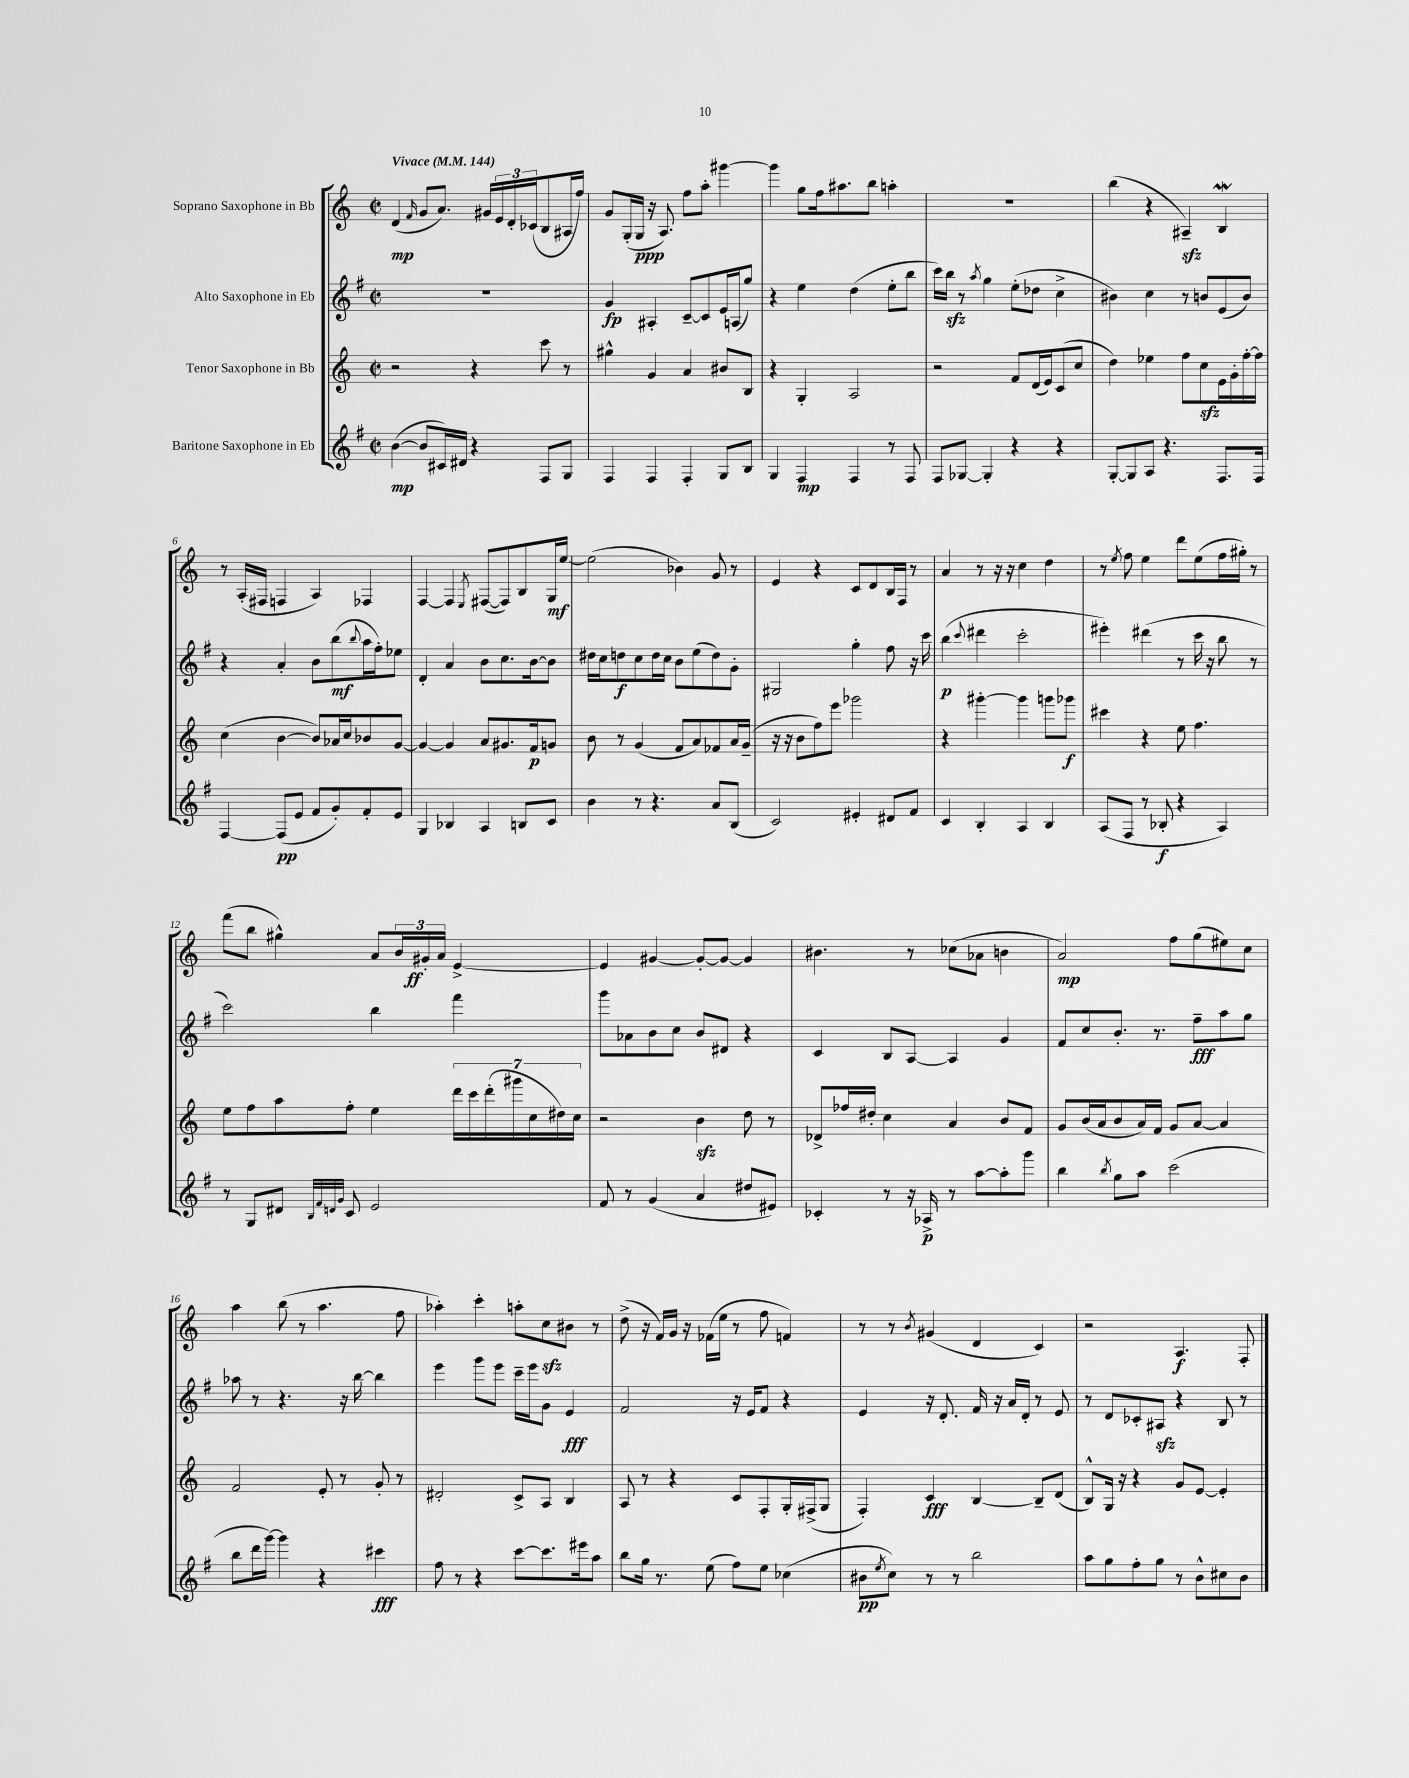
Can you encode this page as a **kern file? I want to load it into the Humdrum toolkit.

**kern	**dynam	**kern	**dynam	**kern	**dynam	**kern	**dynam
*part4	*part4	*part3	*part3	*part2	*part2	*part1	*part1
*staff4	*staff4	*staff3	*staff3	*staff2	*staff2	*staff1	*staff1
*I"Baritone Saxophone in Eb	*	*I"Tenor Saxophone in Bb	*	*I"Alto Saxophone in Eb	*	*I"Soprano Saxophone in Bb	*
*clefG2	*	*clefG2	*	*clefG2	*	*clefG2	*
*k[f#]	*	*k[]	*	*k[f#]	*	*k[]	*
*M2/2	*	*M2/2	*	*M2/2	*	*M2/2	*
*met(c|)	*	*met(c|)	*	*met(c|)	*	*met(c|)	*
*MM144	*	*MM144	*	*MM144	*	*MM144	*
=1	=1	=1	=1	=1	=1	=1	=1
!	!	!	!	!	!	!LO:TX:a:B:t=Vivace	!
([4b\	mp	2r	.	1r	.	(4d/	mp
.	.	.	.	.	.	16qqf/	.
8b/L]	.	.	.	.	.	8g/L	.
16c#X/L)	.	.	.	.	.	8.a/J)	.
16d#X/JJ	.	.	.	.	.	.	.
4r	.	4r	.	.	.	.	.
.	.	.	.	.	.	16g#X/LL	.
.	.	.	.	.	.	24e/	.
.	.	.	.	.	.	24d'/	.
.	.	.	.	.	.	(24c-X/J	.
8F#/L	.	8ccc\	.	.	.	8B/	.
8G/J	.	8r	.	.	.	16A#X/L	.
.	.	.	.	.	.	16ff/JJ)	.
=2	=2	=2	=2	=2	=2	=2	=2
4F#/	.	4gg#X^^\	.	4g/	fp	8g/L	.
.	.	.	.	.	.	(16G'/L	.
.	.	.	.	.	.	16G/JJ	ppp
4F#/	.	4g/	.	4A#X'/	.	16r	.
.	.	.	.	.	.	8.A/)	.
4F#'/	.	4a/	.	[8c~/L	.	8ff\L	.
.	.	.	.	8c/]	.	8aa'\J	.
8G/L	.	8b#X/L	.	16e/L	.	[4ggg#X\	.
.	.	.	.	(16An/J	.	.	.
8B/J	.	8B/J	.	8gg/J)	.	.	.
=3	=3	=3	=3	=3	=3	=3	=3
4G/	.	4r	.	4r	.	4ggg#\]	.
4F#/	mp	4G'/	.	4ee\	.	8gg\L	.
.	.	.	.	.	.	16ff\k	.
.	.	.	.	.	.	8.aa#X\	.
4F#/	.	2A/	.	(4dd\	.	.	.
.	.	.	.	.	.	8bb\J	.
8r	.	.	.	8ee'\L	.	4aan'\	.
8F#/	.	.	.	8bb\J	.	.	.
=4	=4	=4	=4	=4	=4	=4	=4
8F#/L	.	2r	.	16ccc\LL)	.	1r	.
.	.	.	.	16bbzz\JJ	.	.	.
[8G-X/J	.	.	.	8r	.	.	.
.	.	.	.	8qaa/	.	.	.
4G-'/]	.	.	.	4gg\	.	.	.
4r	.	8f/L	.	(8ee'\L	.	.	.
.	.	(16d/L	.	8dd-X\J	.	.	.
.	.	16e/J)	.	.	.	.	.
4r	.	(8c/	.	4cc^\	.	.	.
.	.	8cc/J	.	.	.	.	.
=5	=5	=5	=5	=5	=5	=5	=5
[8G'/L	.	4dd\)	.	4b#X\)	.	(4bb\	.
8G/]	.	.	.	.	.	.	.
8A/J	.	4ee-X\	.	4cc\	.	4r	.
4.r	.	.	.	.	.	.	.
.	.	8ff\L	.	8r	.	4A#Xzz~/)	.
.	.	8cczz\	.	8bn/L	.	.	.
8.F#/L	.	16e\L	.	(8e/	.	4BW/	.
.	.	16g'\	.	.	.	.	.
.	.	[16ff'\	.	8b/J)	.	.	.
16F#/Jk	.	16ff\JJ]	.	.	.	.	.
!!LO:LB:g=z
=6	=6	=6	=6	=6	=6	=6	=6
[4F#/	.	(4cc\	.	4r	.	8r	.
.	.	.	.	.	.	(16A'/LL	.
.	.	.	.	.	.	16F#X/JJ	.
(8F#/L]	pp	[4b\	.	4a'/	.	4Fn/	.
8e/J	.	.	.	.	.	.	.
8f#/L	.	8b/L])	.	8b\L	.	4A/)	.
8g'/)	.	16a-X/L	.	(8bb\	mf	.	.
.	.	16cc/J	.	.	.	.	.
.	.	.	.	8qqbb/	.	.	.
8f#'/	.	8b-X/	.	16aa\L	.	4F-X/	.
.	.	.	.	16ff#'\J)	.	.	.
8e/J	.	[8g/J	.	8ee-X\J	.	.	.
=7	=7	=7	=7	=7	=7	=7	=7
4G/	.	4g/_	.	4d'/	.	[4F/	.
4B-X/	.	4g/]	.	4a/	.	4F/]	.
.	.	.	.	.	.	8qE/	.
4A/	.	8a/L	.	8b\L	.	([8F#X/L	.
.	.	8.g#X/	.	8.cc\	.	8F#/])	.
8Bn/L	.	.	.	.	.	8B/	.
.	.	16f/k	p	[16b\k	.	.	.
8c/J	.	8gn/J	.	8b\J]	.	16G/L	mf
.	.	.	.	.	.	[16ee/JJ	.
=8	=8	=8	=8	=8	=8	=8	=8
4b\	.	8b\	.	16dd#X\LL	.	(2ee\]	.
.	.	.	.	16cc\J	.	.	.
.	.	8r	.	8ddn\	f	.	.
8r	.	(4g/	.	8cc\	.	.	.
4.r	.	.	.	16dd\L	.	.	.
.	.	.	.	16cc\JJ	.	.	.
.	.	8f/L	.	8b\L	.	4b-X\)	.
.	.	8a/)	.	(8ee\	.	.	.
8a/L	.	8f-X/	.	8dd\)	.	8g/	.
(8B/J	.	16a/L	.	8g'\J	.	8r	.
.	.	(16g~/JJ	.	.	.	.	.
=9	=9	=9	=9	=9	=9	=9	=9
2c/)	.	16r	.	2G#X/	.	4e/	.
.	.	16r	.	.	.	.	.
.	.	8b\L	.	.	.	.	.
.	.	8ff\)	.	.	.	4r	.
.	.	8eee\J	.	.	.	.	.
4e#X'/	.	2ggg-X\	.	4gg'\	.	8c/L	.
.	.	.	.	.	.	8d/	.
8d#X/L	.	.	.	8ff#\	.	16B/L	.
.	.	.	.	.	.	16F/JJ	.
8f#/J	.	.	.	16r	.	8r	.
.	.	.	.	16ccc\	.	.	.
=10	=10	=10	=10	=10	=10	=10	=10
4c/	.	4r	.	(4bb\	p	4a/	.
.	.	.	.	8qqccc/	.	.	.
4B'/	.	[4ggg#X'\	.	4ddd#X\	.	8r	.
.	.	.	.	.	.	16r	.
.	.	.	.	.	.	16r	.
4A/	.	4ggg#\]	.	2ccc'\	.	4cc\	.
4B/	.	8gggn\L	.	.	.	4dd\	.
.	.	8ggg-X\J	f	.	.	.	.
=11	=11	=11	=11	=11	=11	=11	=11
(8A/L	.	4ccc#X\	.	4eee#X'\)	.	8r	.
.	.	.	.	.	.	8qee/	.
8F#/J	.	.	.	.	.	8ff\	.
8r	.	4r	.	(4ddd#X\	.	4ee\	.
8B-X'/	f	.	.	.	.	.	.
4r	.	8ee\	.	8r	.	8ddd\L	.
.	.	4.ff\	.	16ccc\	.	(8ee\	.
.	.	.	.	16r	.	.	.
4A/)	.	.	.	8bb\	.	16ff\L	.
.	.	.	.	.	.	16gg#X'\JJ)	.
.	.	.	.	8r	.	8r	.
!!LO:LB:g=z
=12	=12	=12	=12	=12	=12	=12	=12
8r	.	8ee\L	.	2ccc\)	.	(8fff\L	.
8G/L	.	8ff\	.	.	.	8bb\J	.
8d#X/J	.	8aa\	.	.	.	4gg#X^^\)	.
32qqB/LLL	.	.	.	.	.	.	.
32qqf#/	.	.	.	.	.	.	.
32qqdn/	.	.	.	.	.	.	.
32qqg/JJJ	.	.	.	.	.	.	.
8c/	.	8ff'\J	.	.	.	.	.
2e/	.	4ee\	.	4bb\	.	8a/L	.
.	.	.	.	.	.	24b/L	.
.	.	.	.	.	.	24g#X'/	ff
.	.	.	.	.	.	24a/JJ	.
.	.	28ddd\LL	.	4fff#\	.	[4e^/	.
.	.	28ccc\	.	.	.	.	.
.	.	(28ddd'\	.	.	.	.	.
.	.	28ggg#X\	.	.	.	.	.
.	.	28cc\	.	.	.	.	.
.	.	28dd#X\)	.	.	.	.	.
.	.	28cc\JJ	.	.	.	.	.
=13	=13	=13	=13	=13	=13	=13	=13
8f#/	.	2r	.	8ggg\L	.	4e/]	.
8r	.	.	.	8a-X\	.	.	.
(4g/	.	.	.	8b\	.	[4g#X/	.
.	.	.	.	8cc\J	.	.	.
4a/	.	4bzz\	.	8b/L	.	8g#'/L_	.
.	.	.	.	8d#X/J	.	8g#/J_	.
8dd#X/L	.	8dd\	.	4r	.	4g#/]	.
8e#X/J)	.	8r	.	.	.	.	.
=14	=14	=14	=14	=14	=14	=14	=14
4c-X'/	.	8d-X^/L	.	4c/	.	4.b#X\	.
.	.	16ff-X/L	.	.	.	.	.
.	.	16dd#X'/JJ	.	.	.	.	.
8r	.	4cc\	.	8B/L	.	.	.
16r	.	.	.	[8A/J	.	8r	.
16A-X^/	p	.	.	.	.	.	.
8r	.	4a/	.	4A/]	.	(8cc-X\L	.
[8aa\L	.	.	.	.	.	8a-X\J	.
8aa'\]	.	8b/L	.	4g/	.	4bn\	.
8ggg\J	.	8f/J	.	.	.	.	.
=15	=15	=15	=15	=15	=15	=15	=15
4bb\	.	8g/L	.	8f#/L	.	2a/)	mp
.	.	(16b/L	.	8cc/	.	.	.
.	.	16a/J	.	.	.	.	.
8qbb/	.	.	.	.	.	.	.
8gg\L	.	8b/	.	8.b'/J	.	.	.
8aa\J	.	16a/L)	.	.	.	.	.
.	.	16f/JJ	.	8.r	.	.	.
(2ccc\	.	8g/L	.	.	.	8ff\L	.
.	.	[8a/J	.	8ff#~\L	fff	(8gg\	.
.	.	4a/]	.	8aa\	.	8ee#X\)	.
.	.	.	.	8gg\J	.	8cc\J	.
!!LO:LB:g=z
=16	=16	=16	=16	=16	=16	=16	=16
8bb\L	.	2f/	.	8aa-X\	.	4aa\	.
16ddd\L	.	.	.	8r	.	.	.
[16ggg\JJ)	.	.	.	.	.	.	.
4ggg\]	.	.	.	4.r	.	(8bb\	.
.	.	.	.	.	.	8r	.
4r	.	8e'/	.	.	.	4.aa\	.
.	.	8r	.	16r	.	.	.
.	.	.	.	[16bb\	.	.	.
4ccc#X\	fff	8g'/	.	4bb\]	.	.	.
.	.	8r	.	.	.	8ff\	.
=17	=17	=17	=17	=17	=17	=17	=17
8ff#\	.	2d#X'/	.	4eee\	.	4aa-X'\)	.
8r	.	.	.	.	.	.	.
4r	.	.	.	8ggg\L	.	4ccc'\	.
.	.	.	.	8eee\J	.	.	.
[8ccc\L	.	8c^/L	.	16ccc~\LL	.	8aan'\L	.
.	.	.	.	16eee\J	.	.	.
8.ccc\]	.	8A/J	.	8g\J	.	8cczz\	.
.	.	4B/	.	4e/	fff	8b#X\J	.
16eee#X\k	.	.	.	.	.	.	.
8aa\J	.	.	.	.	.	8r	.
=18	=18	=18	=18	=18	=18	=18	=18
8bb\L	.	8A/	.	2f#/	.	(8dd^\	.
16gg\Jk	.	8r	.	.	.	16r	.
8.r	.	.	.	.	.	16f/LL)	.
.	.	4r	.	.	.	16g/JJ	.
.	.	.	.	.	.	16r	.
(8ee\	.	.	.	.	.	(16f-X\LL	.
.	.	.	.	.	.	16ee\JJ	.
8ff#\L)	.	8c/L	.	16r	.	8r	.
.	.	.	.	16e/KL	.	.	.
8ee\J	.	8F'/	.	8f#/J	.	8ff\	.
(4cc-X\	.	16G'/L	.	4r	.	4fn/)	.
.	.	(16F#X^/J	.	.	.	.	.
.	.	8G/J	.	.	.	.	.
=19	=19	=19	=19	=19	=19	=19	=19
8b#X\L	pp	4F'/)	.	4e/	.	8r	.
8qee/	.	.	.	.	.	.	.
8cc\J)	.	.	.	.	.	8r	.
.	.	.	.	.	.	8qb/	.
8r	.	4c/	fff	16r	.	(4g#X/	.
.	.	.	.	8.d'/	.	.	.
8r	.	.	.	.	.	.	.
2bb\	.	[4B/	.	16f#/	.	4d/	.
.	.	.	.	16r	.	.	.
.	.	.	.	16a/LL	.	.	.
.	.	.	.	16d'/JJ	.	.	.
.	.	8B~/L]	.	8r	.	4c/)	.
.	.	(8d/J	.	8e/	.	.	.
=20	=20	=20	=20	=20	=20	=20	=20
8aa\L	.	8B^^/L)	.	8r	.	2r	.
8gg\	.	16G/Jk	.	8d/L	.	.	.
.	.	16r	.	.	.	.	.
8ff#'\	.	4r	.	8c-X'/	.	.	.
8gg\J	.	.	.	8A#Xzz/J	.	.	.
8r	.	8g/L	.	4r	.	4.A/	f
8b^^\L	.	[8e/J	.	.	.	.	.
8cc#X\	.	4e'/]	.	8B/	.	.	.
8b\J	.	.	.	8r	.	8F'/	.
==	==	==	==	==	==	==	==
*-	*-	*-	*-	*-	*-	*-	*-
